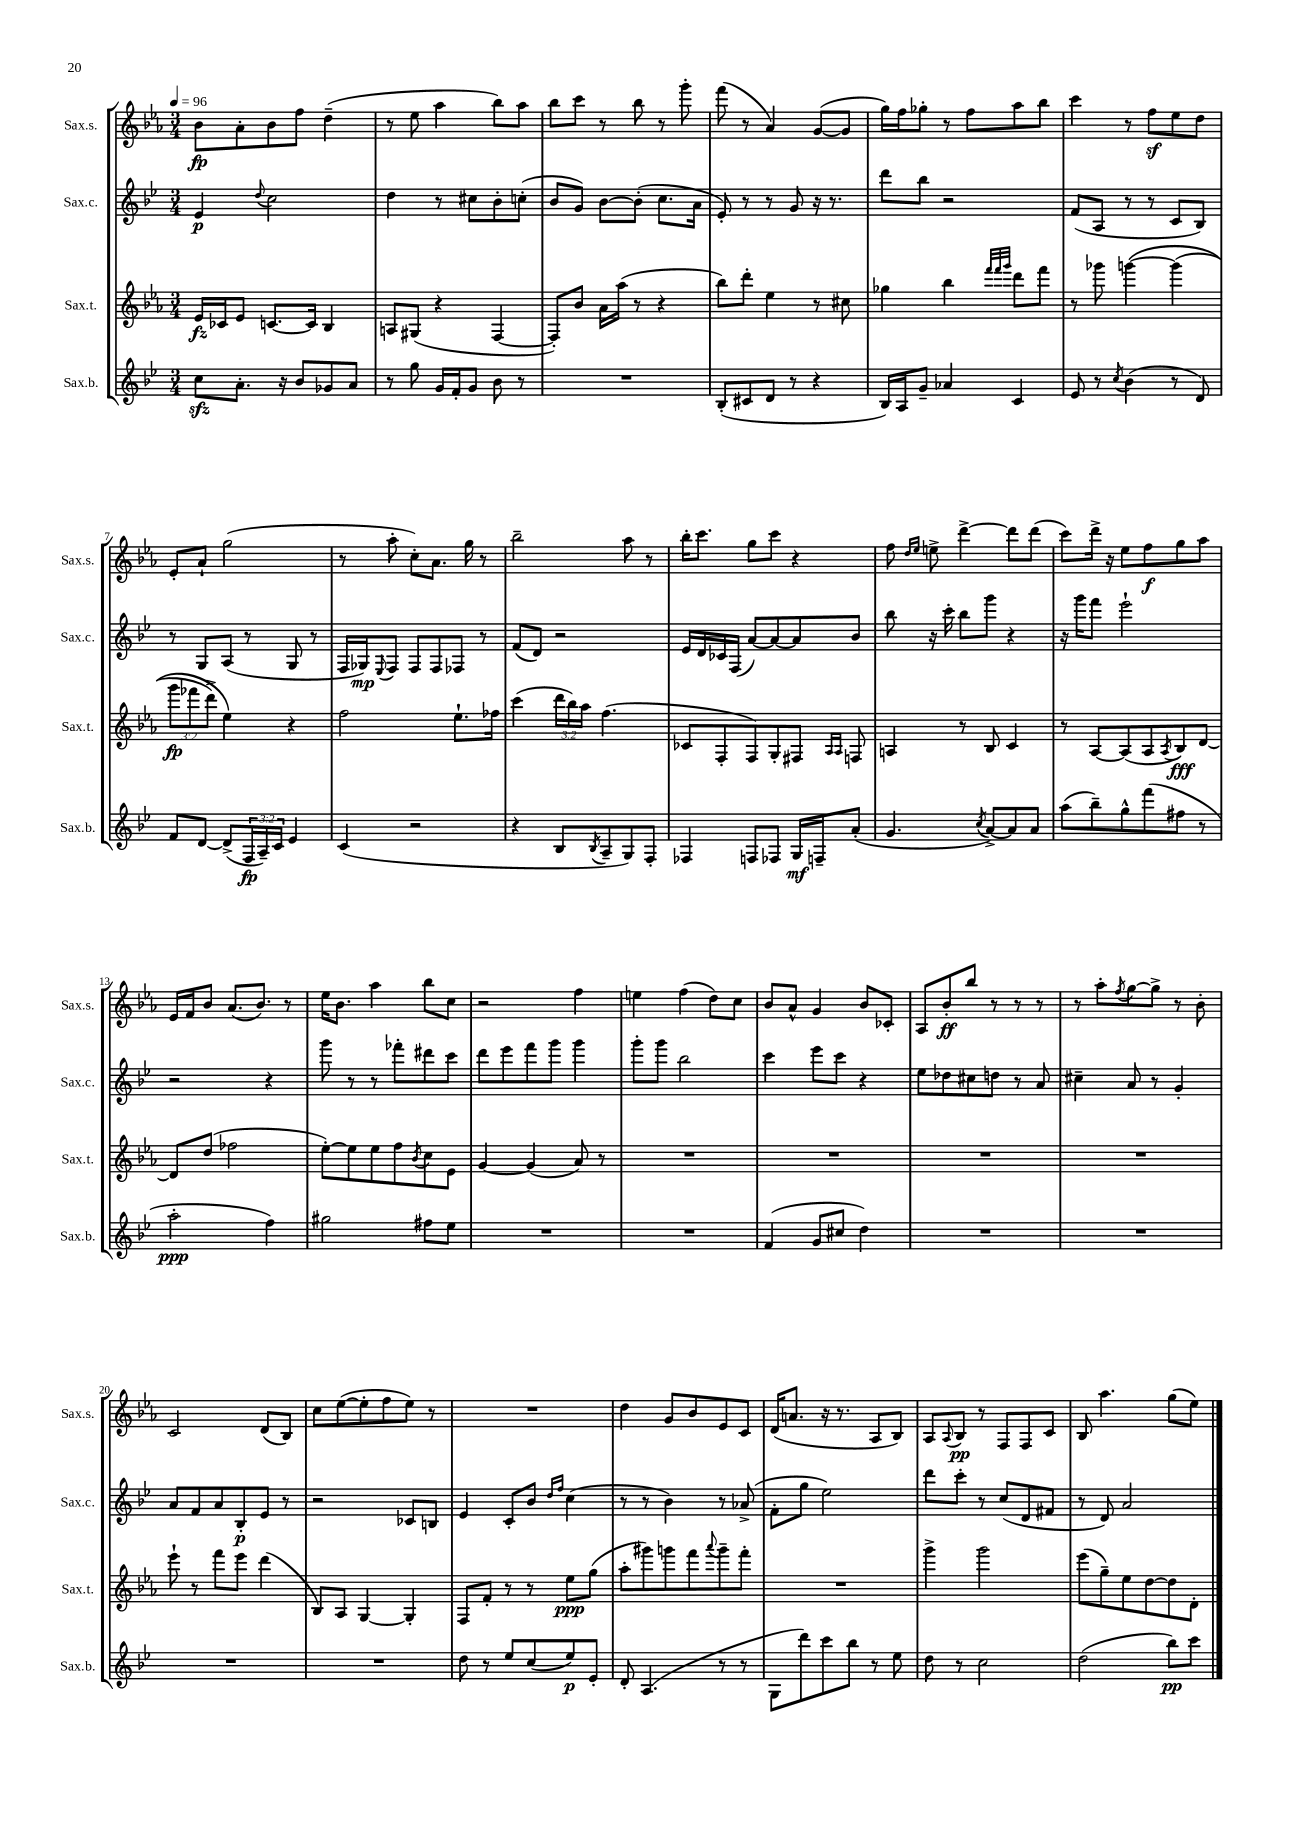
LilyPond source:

<<
\new StaffGroup <<
\new Staff = "s0" \with { instrumentName = "Sax.s." shortInstrumentName = "Sax.s." } {
    \clef treble \key ees \major \numericTimeSignature \time 3/4 \tempo 4 = 96
    bes'8\fp aes'8-. bes'8 f''8 d''4--( |
    r8 ees''8 aes''4 bes''8) aes''8 |
    bes''8 c'''8 r8 bes''8 r8 g'''8-. |
    f'''8( r8 aes'4) g'8~( g'8 |
    g''16) f''16 ges''8-. r8 f''8 aes''8 bes''8 |
    c'''4 r8 f''8\sf ees''8 d''8 |
    ees'8-. aes'8-! g''2( |
    r8 aes''8-. c''8-.) aes'8. g''16 r8 |
    bes''2-- aes''8 r8 |
    bes''16-. c'''8. g''8 c'''8 r4 |
    f''8 \grace { d''16 ees''16 } e''8-> d'''4~-> d'''8 d'''8( |
    c'''8) d'''16-> r16 ees''8 f''8\f g''8 aes''8 |
    ees'16 f'16 bes'8 aes'8.( bes'8.) r8 |
    ees''16 bes'8. aes''4 bes''8 c''8 |
    r2 f''4 |
    e''4 f''4( d''8) c''8 |
    bes'8 aes'8-^ g'4 bes'8 ces'8-. |
    aes8 bes'8-.\ff bes''8 r8 r8 r8 |
    r8 aes''8-. \acciaccatura { f''8 } g''8~ g''8-> r8 bes'8-. |
    c'2 d'8( bes8) |
    c''8 ees''8~( ees''8-. f''8 ees''8) r8 |
    R2. |
    d''4 g'8 bes'8 ees'8 c'8 |
    d'16( a'8. r16 r8. aes8 bes8) |
    aes8 \appoggiatura { aes8 } bes8\pp r8 f8 f8 c'8 |
    bes8 aes''4. g''8( ees''8) \bar "|." |
}
\new Staff = "s1" \with { instrumentName = "Sax.c." shortInstrumentName = "Sax.c." } {
    \clef treble \key bes \major \numericTimeSignature \time 3/4
    ees'4\p \appoggiatura { d''8 } c''2 |
    d''4 r8 cis''8 bes'8-. c''8-.( |
    bes'8 g'8) bes'8~ bes'8-.( c''8. a'16 |
    ees'8-.) r8 r8 g'8 r16 r8. |
    d'''8 bes''8 r2 |
    f'8( a8 r8 r8 c'8 bes8) |
    r8 g8 a8( r8 g8 r8 |
    f16 ges16\mp) \appoggiatura { ees8 } f8 f8 f8 fes8 r8 |
    f'8( d'8) r2 |
    ees'16 d'16 ces'16 f16( a'8~) a'8~ a'8 bes'8 |
    bes''8 r16 c'''16-. bes''8 g'''8 r4 |
    r16 g'''16 f'''8 ees'''2-! |
    r2 r4 |
    g'''8 r8 r8 fes'''8-. dis'''8 c'''8 |
    d'''8 ees'''8 f'''8 g'''8 g'''4 |
    g'''8-. g'''8 bes''2 |
    c'''4 ees'''8 c'''8 r4 |
    ees''8 des''8 cis''8 d''8 r8 a'8 |
    cis''4-- a'8 r8 g'4-. |
    a'8 f'8 a'8 bes8-.\p ees'8 r8 |
    r2 ces'8 b8 |
    ees'4 c'8-. bes'8 \grace { d''16 f''16 } c''4( |
    r8 r8 bes'4) r8 aes'8->( |
    f'8-. g''8 ees''2) |
    d'''8 c'''8-. r8 c''8( d'8 fis'8 |
    r8 d'8) a'2 \bar "|." |
}
\new Staff = "s2" \with { instrumentName = "Sax.t." shortInstrumentName = "Sax.t." } {
    \clef treble \key ees \major \numericTimeSignature \time 3/4 \override Staff.TupletNumber.text = #tuplet-number::calc-fraction-text
    ees'16\fz ces'16 ees'8 c'8.~ c'16 bes4 |
    a8 gis8( r4 f4~ |
    f8-.) bes'8 aes'16 aes''16( r8 r4 |
    bes''8) d'''8-. ees''4 r8 cis''8 |
    ges''4 bes''4 \grace { f'''32 f'''32 g'''32 } d'''8 f'''8 |
    r8 ges'''8 g'''4~\( g'''4( |
    \tuplet 3/2 { g'''8\fp fes'''8 d'''8->) } ees''4\) r4 |
    f''2 ees''8.-! fes''16 |
    c'''4( \tuplet 3/2 { d'''16 bes''16) aes''16 } f''4.( |
    ces'8 f8-. f8) g8-. fis8 \grace { aes16 aes16 } f8 |
    a4 r8 bes8 c'4 |
    r8 aes8~ aes8( aes8 \acciaccatura { aes8 } bes8\fff) d'8~ |
    d'8 d''8( fes''2 |
    ees''8~-.) ees''8 ees''8 f''8 \acciaccatura { bes'8 } c''8 ees'8 |
    g'4~ g'4( aes'8) r8 |
    R2. |
    R2. |
    R2. |
    R2. |
    ees'''8-! r8 f'''8 ees'''8 d'''4( |
    bes8) aes8 g4~ g4-. |
    f8 f'8-. r8 r8 ees''8\ppp g''8( |
    aes''8-. gis'''8) g'''8 f'''8 \appoggiatura { aes'''8 } g'''8-- f'''8-. |
    R2. |
    g'''4-> g'''2 |
    ees'''8( g''8--) ees''8 d''8~ d''8 d'8-. \bar "|." |
}
\new Staff = "s3" \with { instrumentName = "Sax.b." shortInstrumentName = "Sax.b." } {
    \clef treble \key bes \major \numericTimeSignature \time 3/4 \override Staff.TupletNumber.text = #tuplet-number::calc-fraction-text
    c''8\sfz a'8.-. r16 bes'8 ges'8 a'8 |
    r8 g''8 g'16 f'16-. g'8 bes'8 r8 |
    R2. |
    bes8-.( cis'8 d'8 r8 r4 |
    bes16) a16 g'8-- aes'4 c'4 |
    ees'8 r8 \acciaccatura { c''8 } bes'4( r8 d'8) |
    f'8 d'8~ d'8->( \tuplet 3/2 { f16\fp a16--) c'16 } ees'4 |
    c'4( r2 |
    r4 bes8 \acciaccatura { bes8 } a8-- g8) f8-. |
    fes4 f8 fes8 g16\mf f16-- a'8-.( |
    g'4. \acciaccatura { c''8 } a'8~->) a'8 a'8 |
    a''8( bes''8--) g''8-^ f'''8( fis''8 r8 |
    a''2-.\ppp f''4) |
    gis''2 fis''8 ees''8 |
    R2. |
    R2. |
    f'4( g'8 cis''8 d''4) |
    R2. |
    R2. |
    R2. |
    R2. |
    d''8 r8 ees''8 c''8( ees''8\p) ees'8-. |
    d'8-. a4.( r8 r8 |
    g8 d'''8) c'''8 bes''8 r8 ees''8 |
    d''8 r8 c''2 |
    d''2( bes''8\pp) c'''8 \bar "|." |
}
>>
>>
